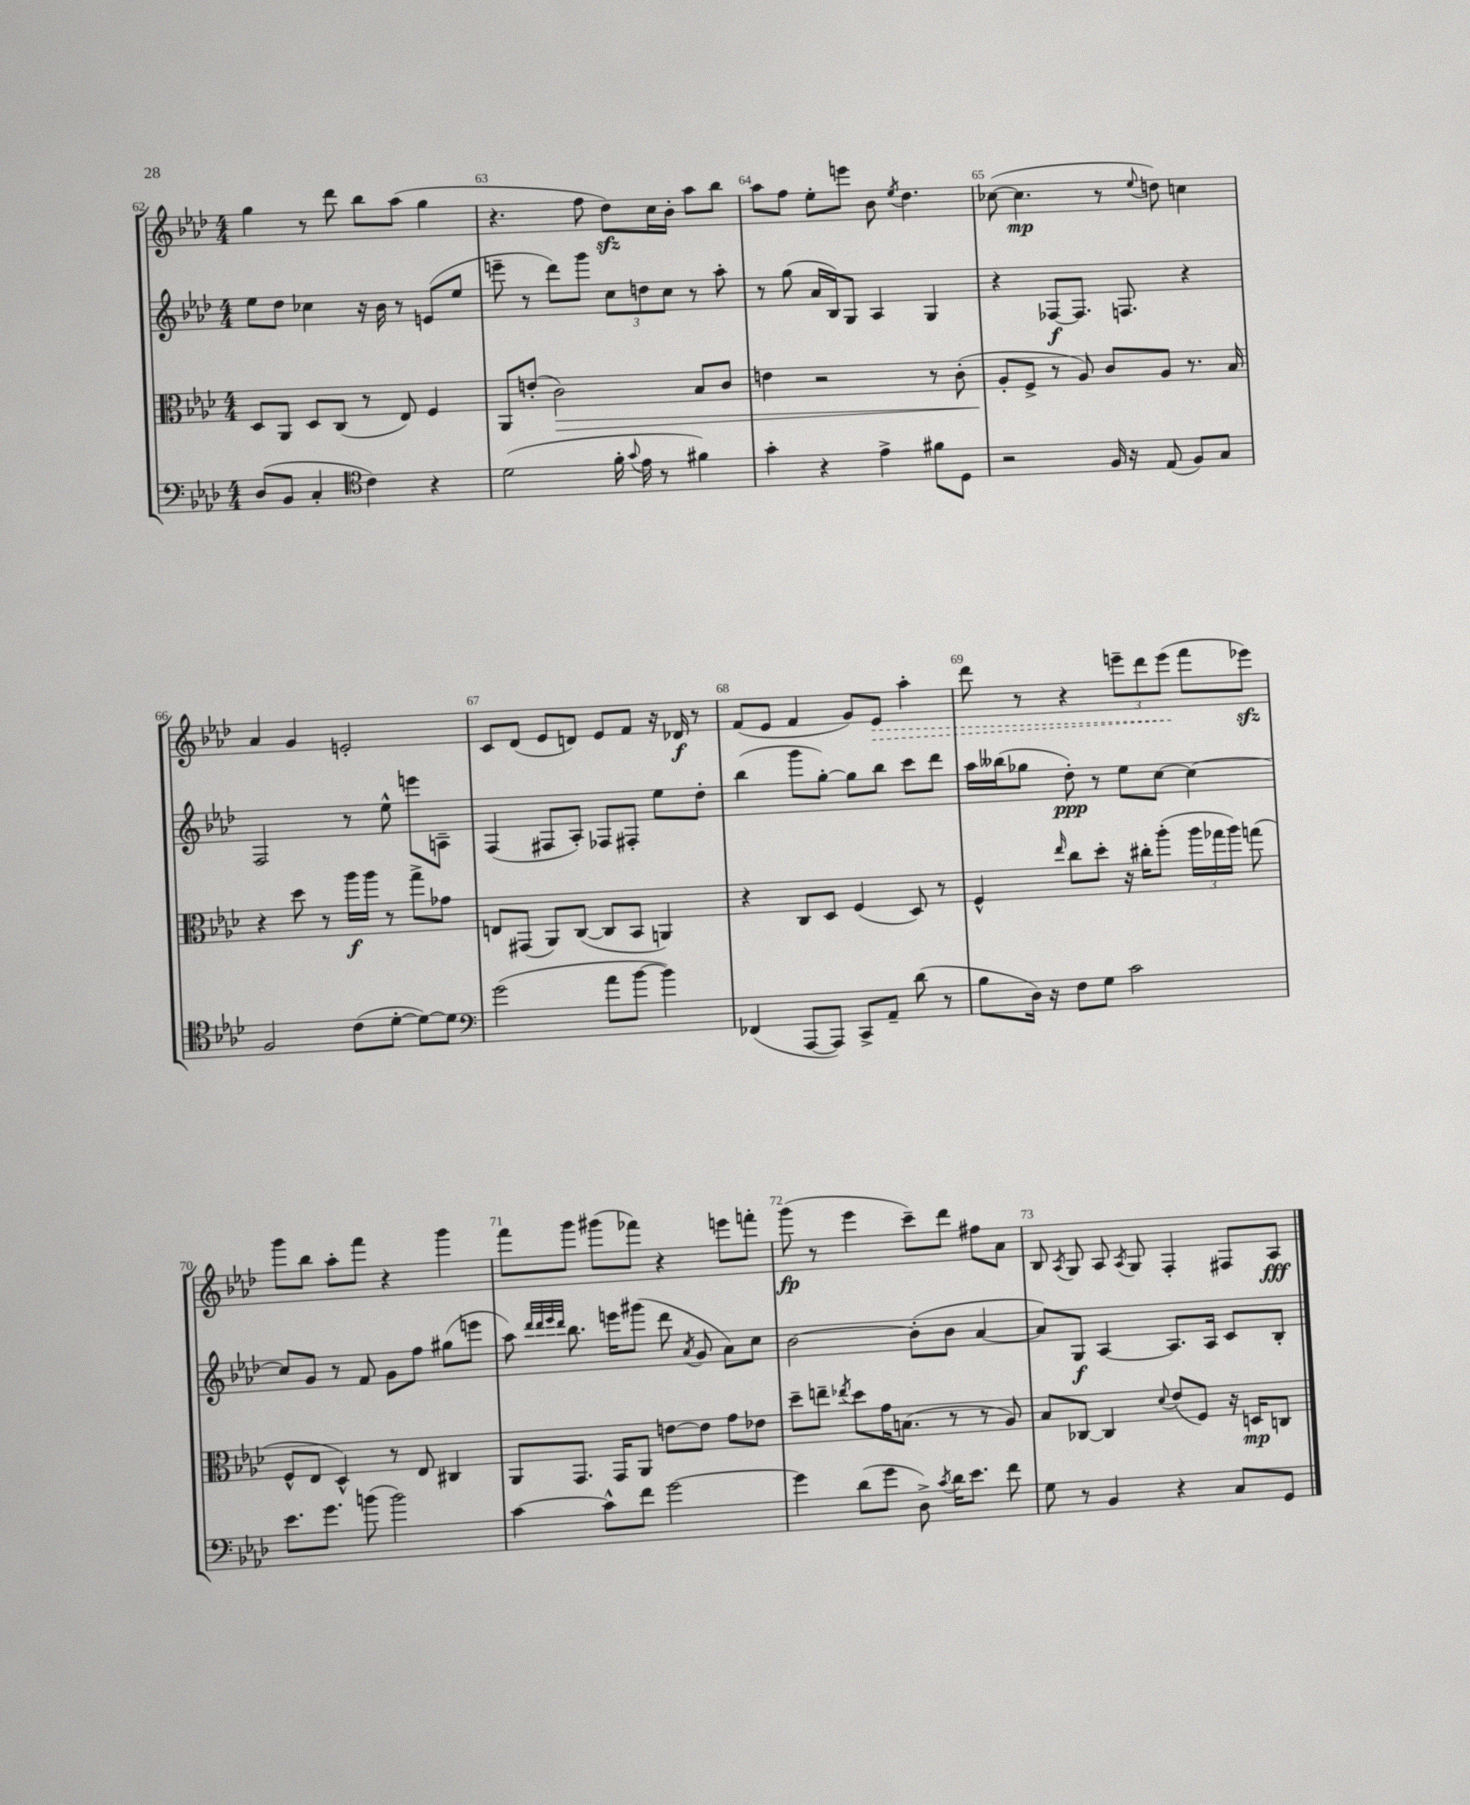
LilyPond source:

<<
\new StaffGroup <<
\new Staff = "s0" {
    \clef treble \key aes \major \numericTimeSignature \time 4/4
    \autoBeamOff g''4 r8 des'''8 bes''8[ aes''8]( g''4 |
    r4. f''8 des''8[\sfz) c''16 bes'16]-. aes''8[ bes''8] |
    aes''8[ f''8] ees''8[-. e'''8] bes'8 \acciaccatura { ees''8 } des''4. |
    ces''8~( ces''4.\mp r8 \appoggiatura { ees''8 } d''8) c''4 |
    aes'4 g'4 e'2-. |
    c'8[ des'8]( ees'8[ d'8]) ees'8[ f'8] r16 des'16\f r8 |
    f'8[( ees'8] f'4 g'8[) \once \override Hairpin.style = #'dashed-line ees'8]\> aes''4-. |
    des'''8 r8 r4 \tuplet 3/2 { e'''8[-- des'''8 e'''8]\!( } f'''8[ ees'''8]\sfz) |
    g'''8[ bes''8] aes''8[-. f'''8] r4 g'''4 |
    f'''8[ g'''8] gis'''8[( fes'''8]) r4 e'''8[ f'''8]-. |
    g'''8\fp( r8 ees'''4 c'''8[--) des'''8] fis''8[ aes'8] |
    bes8 \acciaccatura { aes8 } g8 aes8 \acciaccatura { aes8 } g8 f4-. fis8[ aes8]\fff \bar "|." |
}
\new Staff = "s1" {
    \clef treble \key aes \major \numericTimeSignature \time 4/4
    \autoBeamOff ees''8[ des''8] ces''4 r16 bes'16 r8 e'8[( ees''8] |
    e'''8-- r8 des'''8[) g'''8] \tuplet 3/2 { c''8[ d''8 c''8] } r8 aes''8-. |
    r8 g''8( aes'16[ bes16) g8] aes4 g4 |
    r4 fes8[~\f fes8.] f8. r4 |
    f2 r8 ees''8-^ e'''8[ a8]-- |
    f4( fis8[ aes8]-.) fes8[ fis8]-. ees''8[ des''8]-. |
    bes''4( g'''8[ g''8]~-.) g''8[ bes''8] c'''8[ des'''8] |
    aes''16[ beses''16( ges''8] des''8-.\ppp) r8 ees''8[ c''8]~ c''4~ |
    c''8[ g'8] r8 f'8 g'8[ f''8] gis''8[( e'''8] |
    aes''8) \grace { des'''32[ des'''32 ees'''32 des'''32] } bes''8. e'''16[ gis'''8]( des'''8 \acciaccatura { aes'8 } g'8 aes'8[) c''8] |
    bes'2~ bes'8[-.( bes'8] aes'4~ |
    aes'8[) g8]\f aes4~ aes8.[ aes16] c'8[ bes8]-. \bar "|." |
}
\new Staff = "s2" {
    \clef alto \key aes \major \numericTimeSignature \time 4/4
    \autoBeamOff des8[ aes,8] des8[ c8]( r8 ees8) f4 |
    aes,8[ e'8]-.( c'2\>) bes8[ c'8] |
    e'4 r2 r8 c'8-.( |
    aes8[-.\! f8]-> r8 aes8) c'8[ aes8] r8. bes16 |
    r4 des''8 r8 aes''16[\f aes''16] r8 g''8[-> ges'8] |
    e8[ gis,8]( aes,8[) c8]~( c8[ bes,8] a,4) |
    r4 c8[ des8] f4( des8) r8 |
    f4-^ \grace { ees''16 } c''8[ des''8]-. r16 cis''16[-. aes''8]-.( \tuplet 3/2 { aes''16[ ges''16 aes''16]) } g''8( |
    f8[-^ ees8] des4-^) r8 ees8 cis4 |
    aes,8[ g,8.] g,16[ aes,8] e'8[~ e'8] g'8[ ees'8] |
    des''8[-- e''8]-- \acciaccatura { ees''8 } des''8[ g'16 b8.]( r8 r8 aes8) |
    bes8[ ces8]~ ces4 \appoggiatura { des'8 } ees'8[( f8]) r16 d16[\mp c8] \bar "|." |
}
\new Staff = "s3" {
    \clef bass \key aes \major \numericTimeSignature \time 4/4
    \autoBeamOff des8[( bes,8] c4-. \clef tenor c'4) r4 |
    des'2( f'16-. \appoggiatura { g'8 } ees'16 r8 fis'4) |
    g'4-. r4 ees'4-> fis'8[ des8] |
    r2 f16 r16 ees8( f8[) g8] |
    f2 c'8[( des'8]~-. des'8[~) des'8] |
    \clef bass g'2( aes'8[ bes'8]~ bes'4) |
    fes,4( aes,,8[~ aes,,8]) c,8[-> aes,8]-- des'8( r8 |
    bes8[ des16]) r16 f8[ g8] c'2 |
    ees'8.[ g'8.] b'8( b'2) |
    c'4~ c'8[-^ f'8] g'2~ |
    g'4 des'8[( g'8] des8->) \acciaccatura { c'8 } des'16[ ees'8.] f'8 |
    g8 r8 bes,4 r4 c8[ g,8] \bar "|." |
}
>>
>>
\layout { \context { \Score currentBarNumber = #62 \override BarNumber.break-visibility = ##(#f #t #t) barNumberVisibility = #all-bar-numbers-visible } }
